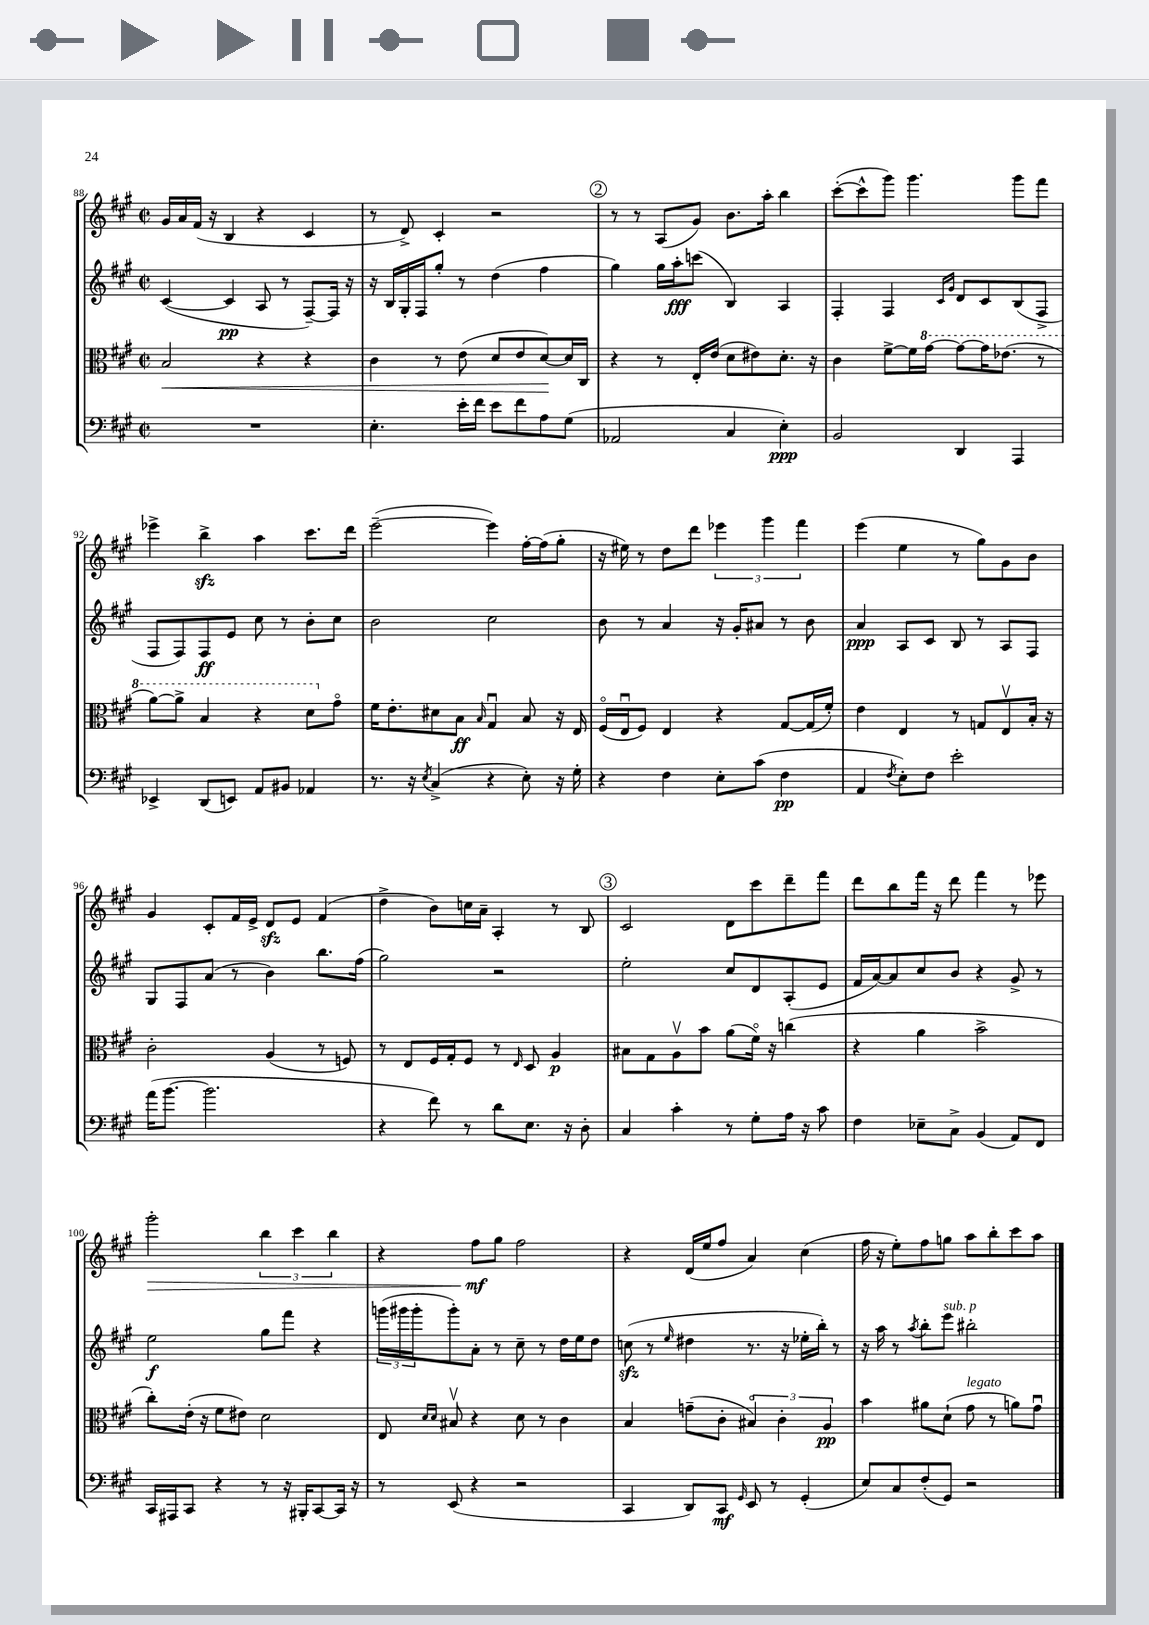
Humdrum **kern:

**kern	**dynam	**kern	**dynam	**kern	**dynam	**kern	**dynam
*part4	*part4	*part3	*part3	*part2	*part2	*part1	*part1
*staff4	*staff4	*staff3	*staff3	*staff2	*staff2	*staff1	*staff1
*clefF4	*	*clefC3	*	*clefG2	*	*clefG2	*
*k[f#c#g#]	*	*k[f#c#g#]	*	*k[f#c#g#]	*	*k[f#c#g#]	*
*M2/2	*	*M2/2	*	*M2/2	*	*M2/2	*
*met(c|)	*	*met(c|)	*	*met(c|)	*	*met(c|)	*
=88	=88	=88	=88	=88	=88	=88	=88
!	!	!	!LO:HP:b	!	!	!	!
1r	.	2B/	<	([4c#/	.	16g#/LL	.
.	.	.	.	.	.	16a/	.
.	.	.	.	.	.	(16f#/JJ	.
.	.	.	.	.	.	16r	.
.	.	.	.	4c#/]	pp	4B/	.
.	.	4r	.	8A/	.	4r	.
.	.	.	.	8r	.	.	.
.	.	4r	.	[8F#~/L)	.	4c#/	.
.	.	.	.	16F#/Jk]	.	.	.
.	.	.	.	16r	.	.	.
=89	=89	=89	=89	=89	=89	=89	=89
4.E'\	.	4c#\	.	16r	.	8r	.
.	.	.	.	16B/LL	.	.	.
.	.	.	.	16G#'/	.	8d^/)	.
.	.	.	.	16F#/J	.	.	.
.	.	8r	.	8gg#'/J	.	4c#'/	.
16e'\LL	.	(8e\	.	8r	.	.	.
16f#\JJ	.	.	.	.	.	.	.
8e\L	.	8d/L	.	(4dd\	.	2r	.
8f#\	.	8e/	.	.	.	.	.
8A\	.	[8d/)	.	4ff#\	.	.	.
(8G#\J	.	16d/L]	[	.	.	.	.
.	.	16C#/JJ	.	.	.	.	.
!!LO:REH:place=s1:t=2
=90	=90	=90	=90	=90	=90	=90	=90
2AA-X/	.	4r	.	4gg#\)	.	8r	.
.	.	.	.	.	.	8r	.
.	.	8r	.	16gg#\LL	.	(8A/L	.
.	.	.	.	16aa'\J	fff	.	.
.	.	16E'/LL	.	(8cccn\J	.	8g#/J)	.
.	.	(16e/JJ	.	.	.	.	.
4C#/	.	8d\L	.	4B/)	.	8.b\L	.
.	.	8e#X\)	.	.	.	.	.
.	.	.	.	.	.	16aa'\Jk	.
4E'\)	ppp	8.d'\J	.	4A/	.	4bb\	.
.	.	16r	.	.	.	.	.
=91	=91	=91	=91	=91	=91	=91	=91
2BB/	.	4c#\	.	4F#'/	.	([8ccc#'\L	.
.	.	.	.	.	.	8ccc#^^\]	.
.	.	[8f#^\L	.	4F#/	.	8ggg#\J)	.
.	.	16f#\L]	.	.	.	4.ggg#\	.
*	*	*8va	*	*	*	*	*
.	.	[16gg#\JJ	.	.	.	.	.
.	.	.	.	16qqc#/LL	.	.	.
.	.	.	.	16qqg#/JJ	.	.	.
4DD/	.	8gg#\L_	.	8d/L	.	.	.
.	.	16gg#\K]	.	8c#/	.	.	.
.	.	(8.ee-X\J	.	.	.	.	.
4AAA/	.	.	.	(8B/	.	8ggg#\L	.
.	.	8r	.	8F#^/J	.	8fff#\J	.
!!LO:LB:g=z
=92	=92	=92	=92	=92	=92	=92	=92
4EE-X^/	.	[8aa\L)	.	8F#/L	.	4eee-X^\	.
.	.	8aa^\J]	.	8F#/)	.	.	.
(8DD/L	.	4b/	.	8F#/	ff	4bbzz^\	.
8EEn/J)	.	.	.	8e/J	.	.	.
8AA/L	.	4r	.	8cc#\	.	4aa\	.
8BB#X/J	.	.	.	8r	.	.	.
4AA-X/	.	8dd\L	.	8b'\L	.	8.ccc#\L	.
*	*	*X8va	*	*	*	*	*
.	.	8g#\J	.	8cc#\J	.	.	.
.	.	.	.	.	.	16ddd\Jk	.
=93	=93	=93	=93	=93	=93	=93	=93
8.r	.	16f#\KL	.	2b\	.	([2eee~\	.
.	.	8.e'\	.	.	.	.	.
16r	.	.	.	.	.	.	.
8qE/	.	.	.	.	.	.	.
(4C#^/	.	8d#X\	.	.	.	.	.
.	.	8B\J	ff	.	.	.	.
.	.	16qqB/	.	.	.	.	.
4r	.	4G#u/	.	2cc#\	.	4eee\])	.
8E'\)	.	8B/	.	.	.	[16ff#'\LL	.
.	.	.	.	.	.	(16ff#\J]	.
16r	.	16r	.	.	.	8gg#'\J	.
16G#'\	.	16E/	.	.	.	.	.
=94	=94	=94	=94	=94	=94	=94	=94
4r	.	(16F#/LL	.	8b\	.	16r	.
.	.	16Eu/J	.	.	.	16ee#X\)	.
.	.	8F#/J)	.	8r	.	8r	.
4F#\	.	4E/	.	4a/	.	8dd\L	.
.	.	.	.	.	.	8ddd\J	.
8E'\L	.	4r	.	16r	.	6eee-X\	.
.	.	.	.	16g#'/KL	.	.	.
(8c#\J	.	.	.	8a#X/J	.	.	.
.	.	.	.	.	.	6ggg#\	.
4F#\	pp	[8G#/L	.	8r	.	.	.
.	.	.	.	.	.	6fff#\	.
.	.	(16G#/L]	.	8b\	.	.	.
.	.	16f#'/JJ)	.	.	.	.	.
=95	=95	=95	=95	=95	=95	=95	=95
4AA/	.	4e\	.	4a/	ppp	(4eee\	.
8qF#/	.	.	.	.	.	.	.
8E'\L)	.	4E/	.	8A/L	.	4ee\	.
8F#\J	.	.	.	8c#/J	.	.	.
2e'\	.	8r	.	8B/	.	8r	.
.	.	8Gn/L	.	8r	.	8gg#\L)	.
.	.	8Ev/	.	8A/L	.	8g#\	.
.	.	16B'/Jk	.	8F#/J	.	8b\J	.
.	.	16r	.	.	.	.	.
!!LO:LB:g=z
=96	=96	=96	=96	=96	=96	=96	=96
(16a\KL	.	2c#'\	.	8G#/L	.	4g#/	.
[8.b\J	.	.	.	.	.	.	.
.	.	.	.	8F#/	.	.	.
2.b\]	.	.	.	(8a/J	.	8c#'/L	.
.	.	.	.	8r	.	16f#/L	.
.	.	.	.	.	.	16e^/JJ	.
.	.	(4A/	.	4b\)	.	8dzz/L	.
.	.	.	.	.	.	8e/J	.
.	.	8r	.	8.bb\L	.	(4f#/	.
.	.	8Fn/)	.	.	.	.	.
.	.	.	.	(16ff#\Jk	.	.	.
=97	=97	=97	=97	=97	=97	=97	=97
4r	.	8r	.	2gg#\)	.	4dd^\	.
.	.	8E/L	.	.	.	.	.
8f#\)	.	16F#/L	.	.	.	8b\L)	.
.	.	16G#'/J	.	.	.	.	.
8r	.	8F#/J	.	.	.	16ccn\L	.
.	.	.	.	.	.	16a~\JJ	.
8d\L	.	8r	.	2r	.	4A'/	.
.	.	16qqE/	.	.	.	.	.
8.E\J	.	8D/	.	.	.	.	.
.	.	4A/	p	.	.	8r	.
16r	.	.	.	.	.	.	.
8D'\	.	.	.	.	.	8B/	.
!!LO:REH:place=s1:t=3
=98	=98	=98	=98	=98	=98	=98	=98
4C#/	.	8B#X\L	.	2ee'\	.	2c#/	.
.	.	8G#\	.	.	.	.	.
4c#'\	.	8Av\	.	.	.	.	.
.	.	8b\J	.	.	.	.	.
8r	.	(8a\L	.	8cc#/L	.	8d\L	.
8G#'\L	.	16f#\Jk)	.	8d/	.	8ccc#\	.
.	.	16r	.	.	.	.	.
16A\Jk	.	(4ccn\	.	(8A'/	.	8ddd~\	.
16r	.	.	.	.	.	.	.
8c#\	.	.	.	8e/J	.	8fff#\J	.
=99	=99	=99	=99	=99	=99	=99	=99
4F#\	.	4r	.	16f#/LL	.	8ddd\L	.
.	.	.	.	[16a/J)	.	.	.
.	.	.	.	8a/]	.	8bb\	.
8E-X~\L	.	4a\	.	8cc#/	.	16fff#\Jk	.
.	.	.	.	.	.	16r	.
8C#^\J	.	.	.	8b/J	.	8ddd\	.
(4BB/	.	2b^\	.	4r	.	4fff#\	.
8AA/L)	.	.	.	8g#^/	.	8r	.
8FF#/J	.	.	.	8r	.	8eee-X\	.
!!LO:LB:g=z
=100	=100	=100	=100	=100	=100	=100	=100
!	!	!	!	!	!	!	!LO:HP:b
16CC#/LL	.	8cc#'\L)	.	2ee\	f	2ggg#'\	>
16AAA#X/J	.	.	.	.	.	.	.
8CC#/J	.	(16e'\Jk	.	.	.	.	.
.	.	16r	.	.	.	.	.
4r	.	8f#\L	.	.	.	.	.
.	.	8e#X\J)	.	.	.	.	.
8r	.	2d\	.	8gg#\L	.	6bb\	.
16r	.	.	.	8fff#\J	.	.	.
.	.	.	.	.	.	6ccc#\	.
16BBB#X'/KL	.	.	.	.	.	.	.
[8CC#/	.	.	.	4r	.	.	.
.	.	.	.	.	.	6bb\	.
16CC#/Jk]	.	.	.	.	.	.	.
16r	.	.	.	.	.	.	.
=101	=101	=101	=101	=101	=101	=101	=101
8r	.	8E/	.	(24gggn\LL	.	4r	.
.	.	.	.	24ggg#X\	.	.	.
.	.	.	.	24ggg#'\J	.	.	.
.	.	16qqd/LL	.	.	.	.	.
.	.	16qqd/JJ	.	.	.	.	.
(8EE/	.	8B#Xv/	.	8ggg#'\)	.	.	.
4r	.	4r	.	8a'\J	.	8ff#\L	mf
.	.	.	.	8r	.	8gg#\J	]
2r	.	8d\	.	8cc#~\	.	2ff#\	.
.	.	8r	.	8r	.	.	.
.	.	4c#\	.	16dd\LL	.	.	.
.	.	.	.	16ee\J	.	.	.
.	.	.	.	8dd\J	.	.	.
=102	=102	=102	=102	=102	=102	=102	=102
4CC#/	.	4B/	.	(8ccnzz\	.	4r	.
.	.	.	.	8r	.	.	.
.	.	.	.	16qqee/	.	.	.
8DD/L)	.	(8gn~\L	.	4dd#X\	.	(16d/LL	.
.	.	.	.	.	.	16ee/J	.
8CC#/J	mf	8c#'\J	.	.	.	8ff#/J	.
16qqGG#/	.	.	.	.	.	.	.
8EE/	.	6B#X/)	.	8.r	.	4a/)	.
8r	.	.	.	.	.	.	.
.	.	6c#'\	.	.	.	.	.
.	.	.	.	16r	.	.	.
(4GG#'/	.	.	.	16ee-X'\LL	.	(4cc#\	.
.	.	.	.	16bb'\JJ)	.	.	.
.	.	6A/	pp	.	.	.	.
.	.	.	.	8r	.	.	.
=103	=103	=103	=103	=103	=103	=103	=103
8E/L)	.	4b\	.	16r	.	16ff#\	.
.	.	.	.	16aa\	.	16r	.
8C#/	.	.	.	8r	.	8ee'\L)	.
.	.	.	.	8qaa/	.	.	.
(8F#'/	.	8a#X\L	.	8bb'\L	.	8ff#\	.
!	!	!	!	!LO:TX:a:i:t=sub. p	!	!	!
8GG#/J)	.	(8d`\J	.	8eee\J	.	8ggn\J	.
!	!	!LO:TX:a:i:t=legato	!	!	!	!	!
2r	.	8g#\	.	2bb#X'\	.	8aa\L	.
.	.	8r	.	.	.	8bb'\	.
.	.	8an\L)	.	.	.	8ccc#\	.
.	.	8g#u\J	.	.	.	8aa\J	.
==	==	==	==	==	==	==	==
*-	*-	*-	*-	*-	*-	*-	*-
